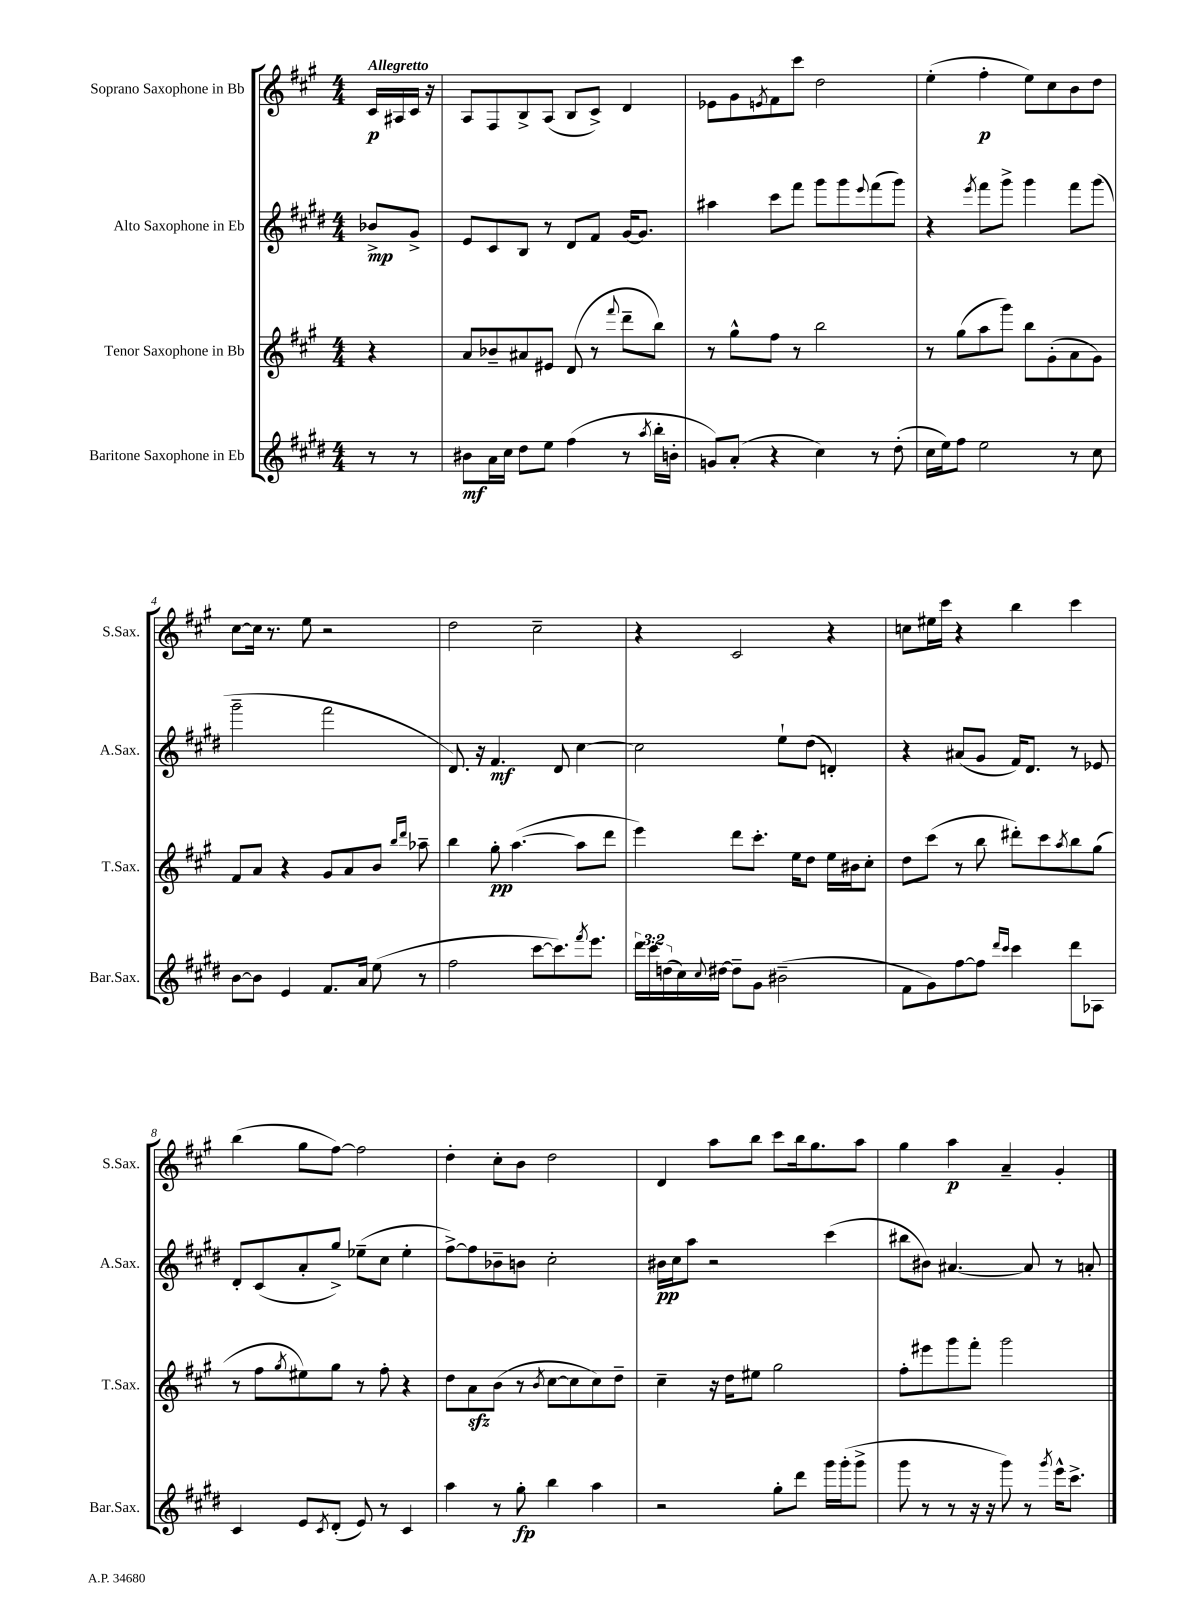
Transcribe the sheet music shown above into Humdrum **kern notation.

**kern	**kern	**kern	**kern
*staff4	*staff3	*staff2	*staff1
*clefG2	*clefG2	*clefG2	*clefG2
*k[f#c#g#d#]	*k[f#c#g#]	*k[f#c#g#d#]	*k[f#c#g#]
*M4/4	*M4/4	*M4/4	*M4/4
8r	4r	8b-^	16c#
.	.	.	16A#
8r	.	8g#^	16c#
.	.	.	16r
=	=	=	=
8b#	8a	8e	8A
16a	8b-~	8c#	8F#
16cc#	.	.	.
8dd#	8a#	8B	8B^
8ee	8e#	8r	(8A
(4ff#	(8d	8d#	8B
.	8r	8f#	8c#^)
.	8qqfff#	.	.
8r	8ddd~	[16g#	4d
.	.	8.g#]	.
8qaa	.	.	.
16bb'	8bb)	.	.
16b'	.	.	.
=	=	=	=
8g)	8r	4aa#	8e-
(8a'	8gg#^^	.	8g#
.	.	.	8qe
4r	8ff#	8ccc#	8f#
.	8r	8fff#	8ccc#
4cc#)	2bb	8ggg#	2dd
.	.	8ggg#	.
.	.	8qqeee	.
8r	.	(8fff#	.
(8dd#'	.	8ggg#)	.
=	=	=	=
16cc#	8r	4r	(4ee'
16ee)	.	.	.
8ff#	(8gg#	.	.
.	.	8qeee	.
2ee	8aa	8fff#	4ff#'
.	8ggg#)	8ggg#^	.
.	8bb	4ggg#	8ee)
.	(8g#'	.	8cc#
8r	8a	8fff#	8b
8cc#	8g#)	(8ggg#	8dd
=	=	=	=
[8b	8f#	2ggg#~	[8cc#
8b]	8a	.	16cc#]
.	.	.	8.r
4e	4r	.	.
.	.	.	8ee
8.f#	8g#	2fff#	2r
.	8a	.	.
16a	.	.	.
(8ee	8b	.	.
.	16qqbb	.	.
.	16qqddd	.	.
8r	8aa-~	.	.
=	=	=	=
2ff#	4bb	8.d#)	2dd
.	.	16r	.
.	8gg#'	4.f#	.
.	([4.aa	.	.
[8ccc#	.	.	2cc#~
8.ccc#])	.	8d#	.
.	8aa]	[4cc#	.
8qfff#	.	.	.
8.eee	.	.	.
.	8ddd	.	.
=	=	=	=
24ddd#	4eee)	2cc#]	4r
24ccc#	.	.	.
(24dd	.	.	.
16cc#)	.	.	.
8qqcc#	.	.	.
[16dd#	.	.	.
8dd#~]	8ddd	.	2c#
8g#	8.ccc#'	.	.
(2b#~	.	8ee`	.
.	16ee	.	.
.	8dd	(8dd#	.
.	16ee	4d')	4r
.	16b#	.	.
.	8cc#'	.	.
=	=	=	=
8f#	8dd	4r	8cc
8g#)	(8ccc#	.	16ee#
.	.	.	16ccc#
[8ff#	8r	(8a#	4r
8ff#]	8bb	8g#	.
16qqddd#	.	.	.
16qqccc#	.	.	.
4ccc#	8ddd#')	16f#)	4bb
.	.	8.d#	.
.	8ccc#	.	.
.	8qaa	.	.
8ddd#	8bb	8r	4ccc#
8A-	(8gg#	8e-	.
=	=	=	=
4c#	8r	8d#'	(4bb
.	8ff#	(8c#	.
.	8qgg#	.	.
8e	8ee#)	8a'	8gg#
8qc#	.	.	.
(8d#'	8gg#	8gg#^)	[8ff#)
8e)	8r	(8ee-~	2ff#]
8r	8ff#'	8cc#	.
4c#	4r	4ee-'	.
=	=	=	=
4aa	8dd	[8ff#^)	4dd'
.	8a	8ff#]	.
8r	(8b	8b-~	8cc#'
8gg#'	8r	8b	8b
.	8qb	.	.
4bb	[8cc#	2cc#'	2dd
.	8cc#]	.	.
4aa	8cc#)	.	.
.	8dd~	.	.
=	=	=	=
2r	4cc#~	16b#	4d
.	.	16cc#	.
.	.	8aa	.
.	16r	2r	8aa
.	16dd	.	.
.	8ee#	.	8bb
8gg#'	2gg#	.	8ccc#
8ddd#	.	.	16bb
.	.	.	8.gg#
16ggg#	.	(4ccc#	.
(16ggg#'	.	.	.
8ggg#^	.	.	8aa
=	=	=	=
8ggg#	8ff#'	8bb#	4gg#
8r	8eee#	8b#)	.
8r	8ggg#	[4.a#	4aa
16r	8fff#'	.	.
16r	.	.	.
8ggg#)	2ggg#	.	4a~
8r	.	8a#]	.
8qggg#	.	.	.
16eee^^	.	8r	4g#'
8.ccc#^	.	.	.
.	.	8a'	.
==	==	==	==
*-	*-	*-	*-
